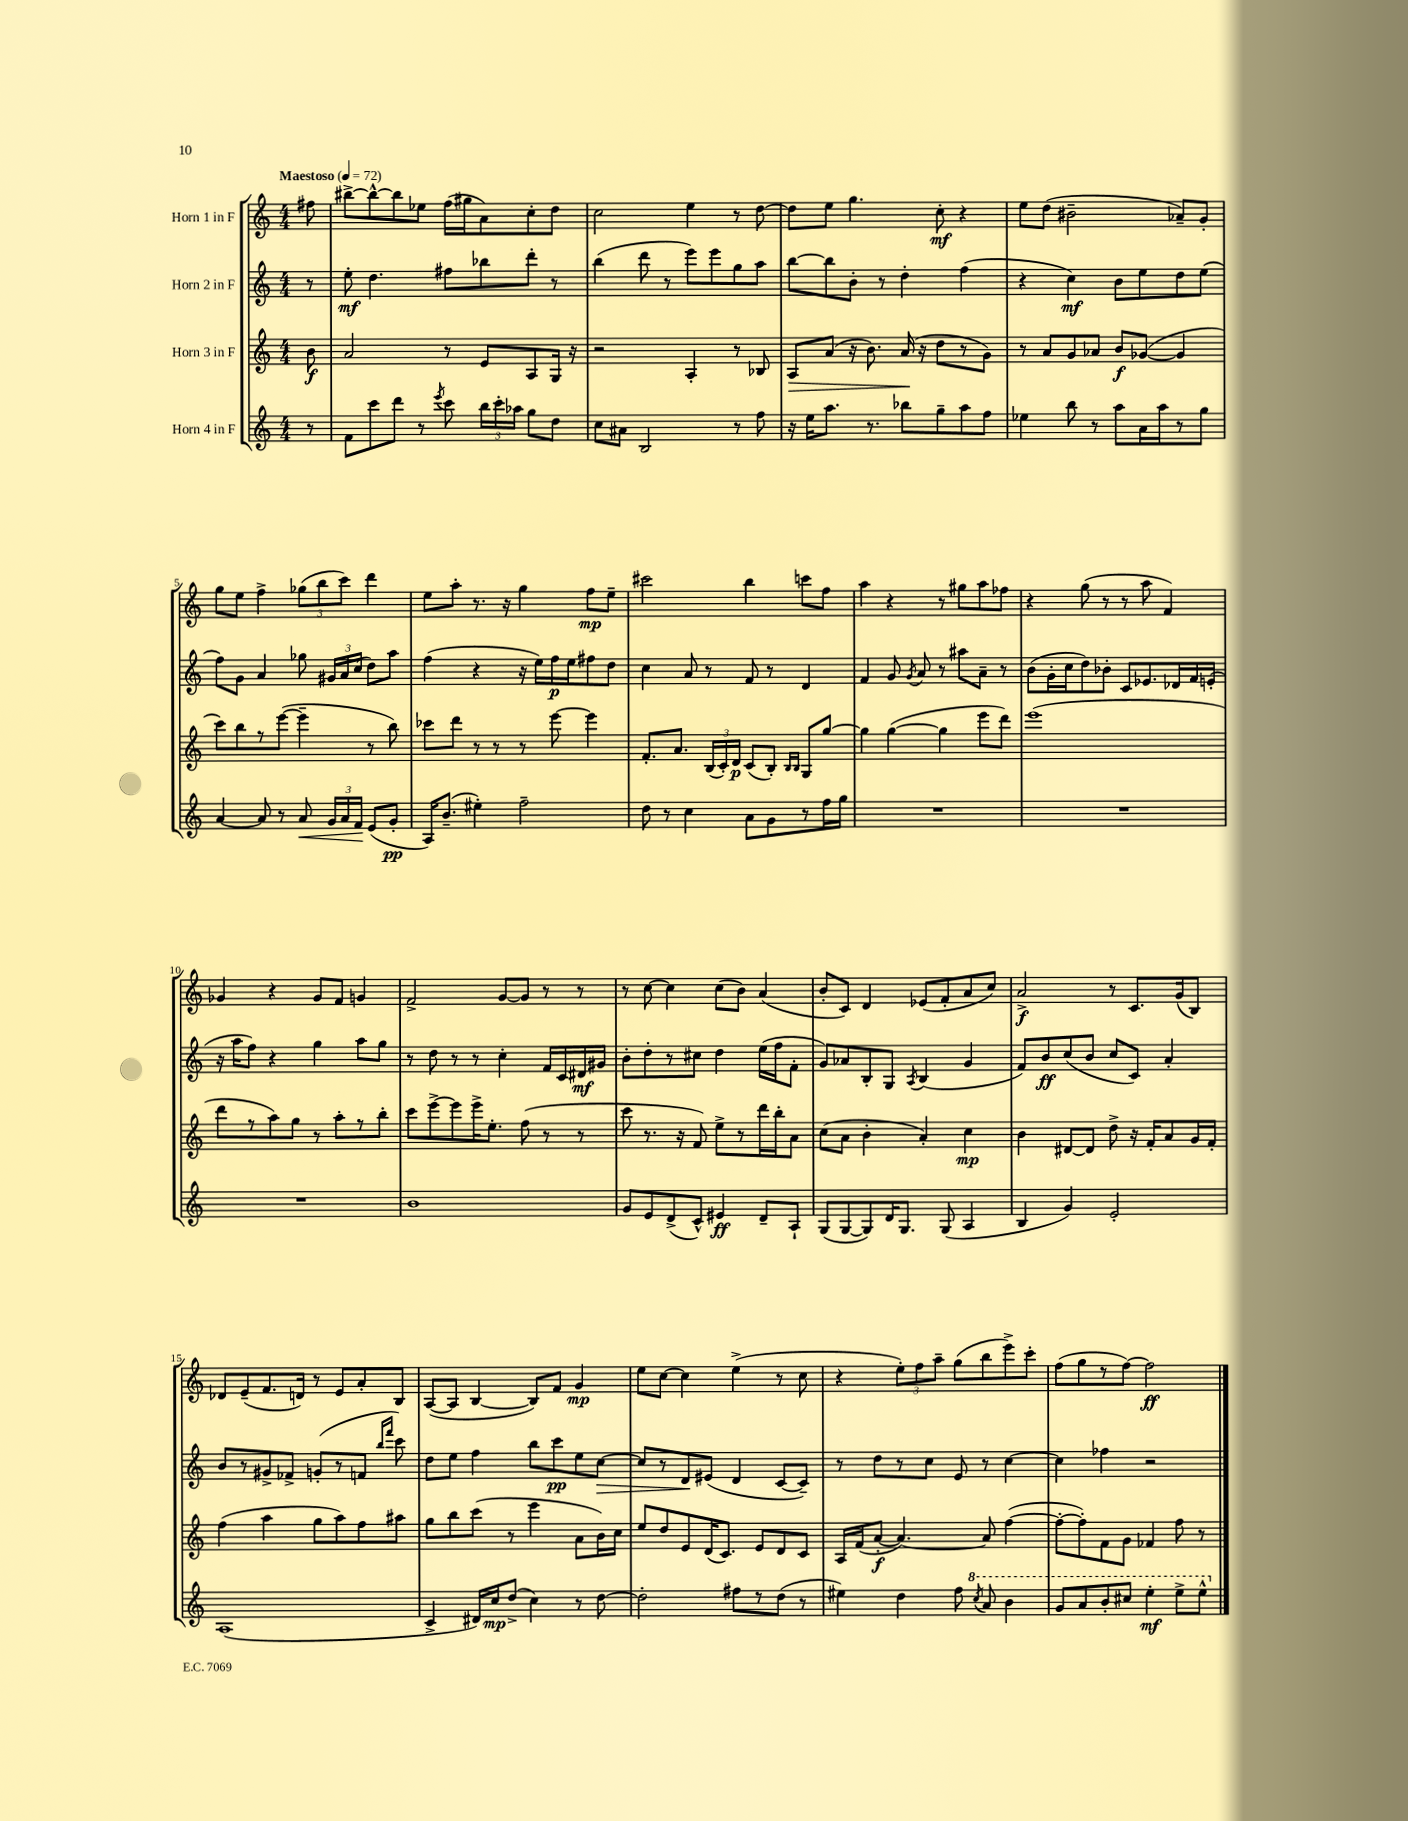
<<
\new StaffGroup <<
\new Staff = "s0" \with { instrumentName = "Horn 1 in F" } {
    \clef treble \key c \major \numericTimeSignature \time 4/4 \partial 8 \tempo "Maestoso" 4 = 72
    \autoBeamOff fis''8 |
    bis''8[~-> bis''8~-^ bis''8 ees''8] f''16[( gis''16 a'8) c''8-. d''8] |
    c''2 e''4 r8 d''8~ |
    d''8[ e''8] g''4. c''8-.\mf r4 |
    e''8[ d''8]( bis'2-- aes'8[--) g'8]-. |
    g''8[ e''8] f''4-> \tuplet 3/2 { ges''8[( b''8 c'''8]) } d'''4 |
    e''8[ a''8]-. r8. r16 g''4 f''8[\mp e''8]-- |
    cis'''2 b''4 c'''8[ f''8] |
    a''4 r4 r8 gis''8[ a''8 fes''8] |
    r4 g''8( r8 r8 a''8 f'4) |
    ges'4 r4 ges'8[ f'8] g'4 |
    f'2-> g'8[~ g'8] r8 r8 |
    r8 c''8~ c''4 c''8[( b'8]) a'4( |
    b'8[-. c'8]) d'4 ees'8[( f'8-. a'8 c''8]) |
    a'2->\f r8 c'8.[ g'16( b8]) |
    des'8[ e'8--( f'8. d'16]) r8 e'8[ a'8-. b8] |
    a8[~( a8] b4~ b8[) f'8] g'4\mp |
    e''8[ c''8]~ c''4 e''4->( r8 c''8 |
    r4 \tuplet 3/2 { e''8[-.) f''8 a''8]-- } g''8[( b''8 e'''8->) c'''8]-. |
    f''8[( g''8 r8 f''8]~) f''2\ff \bar "|." |
}
\new Staff = "s1" \with { instrumentName = "Horn 2 in F" } {
    \clef treble \key c \major \numericTimeSignature \time 4/4 \partial 8
    \autoBeamOff r8 |
    e''8-.\mf d''4. fis''8[ bes''8 d'''8]-. r8 |
    b''4( d'''8 r8 e'''8[) e'''8 g''8 a''8] |
    b''8[~ b''8 b'8]-. r8 d''4-. f''4( |
    r4 c''4\mf) b'8[ e''8 d''8 e''8]( |
    f''8[) g'8] a'4 ges''8 \tuplet 3/2 { gis'16[ a'16 c''16]( } d''8[) a''8] |
    f''4( r4 r16 e''16[) f''16\p e''16 fis''8 d''8] |
    c''4 a'8 r8 f'8 r8 d'4 |
    f'4 g'8 \acciaccatura { g'8 } a'8 r8 ais''8[ a'8]-- r8 |
    b'8[( g'16-. c''16 d''8) bes'8]-. c'8[ ees'8. des'16 f'16 e'16]-.( |
    r16 a''16[ f''8]) r4 g''4 a''8[ g''8] |
    r8 d''8 r8 r8 c''4-. f'16[ c'16 dis'16\mf gis'16] |
    b'8[-. d''8-. r8 cis''8] d''4 e''16[( f''16 f'8]-. |
    g'8[) aes'8 b8-. g8] \acciaccatura { a8 } b4( g'4 |
    f'8[) b'8\ff c''8( b'8] c''8[ c'8]) a'4-. |
    b'8[ r8 gis'8-> fes'8]-> g'8[-.( r8 f'8] \grace { b''16[ f'''16] } c'''8) |
    d''8[ e''8] f''4 b''8[ c'''8\pp e''8 c''8]~\> |
    c''8[ r8 d'8\! eis'8]( d'4 c'8[~ c'8]--) |
    r8 d''8[ r8 c''8] e'8 r8 c''4~ |
    c''4 fes''4 r2 \bar "|." |
}
\new Staff = "s2" \with { instrumentName = "Horn 3 in F" } {
    \clef treble \key c \major \numericTimeSignature \time 4/4 \partial 8
    \autoBeamOff b'8\f |
    a'2 r8 e'8[ a8 g16] r16 |
    r2 a4-. r8 bes8 |
    a8[\> a'8]( r16 b'8.) a'16\!( r16 d''8[ r8 g'8]) |
    r8 a'8[ g'8 aes'8] b'8[\f ges'8]~( ges'4 |
    c'''8[) b''8 r8 e'''8]~( e'''4-- r8 b''8) |
    ces'''8[ d'''8] r8 r8 r8 e'''8~ e'''4 |
    f'8.[-. a'8.] \tuplet 3/2 { b16[( c'16-.) d'16]\p } c'8[( b8]-.) \grace { b16[ b16] } g8[ g''8]~ |
    g''4 g''4~( g''4 e'''8[ d'''8]) |
    e'''1( |
    d'''8[ r8 a''8) g''8] r8 a''8[-. r8 b''8]-. |
    c'''8[ e'''8~-> e'''8 e'''16-> e''8.]-. f''8( r8 r8 |
    c'''8 r8. r16 f'8) e''8[-> r8 d'''16 b''16-. a'8] |
    c''8[( a'8] b'4-. a'4-.) c''4\mp |
    b'4 dis'8[~ dis'8] d''8-> r16 f'16[-. a'8 g'16 f'16]-. |
    f''4( a''4 g''8[ a''8) f''8 ais''8] |
    g''8[ b''8 c'''8]( r8 e'''4 a'8[ b'16) c''16] |
    e''8[ d''8 e'8 d'16( c'8.]) e'8[ d'8 c'8] |
    a16[ f'16( a'8]~-.\f a'4.~) a'8 f''4~( |
    f''8[~-. f''8-.) f'8 g'8] fes'4 f''8 r8 \bar "|." |
}
\new Staff = "s3" \with { instrumentName = "Horn 4 in F" } {
    \clef treble \key c \major \numericTimeSignature \time 4/4 \partial 8
    \autoBeamOff r8 |
    f'8[ c'''8 d'''8] r8 \acciaccatura { e'''8 } c'''8 \tuplet 3/2 { b''16[ c'''16-. aes''16] } g''8[ d''8] |
    c''8[ ais'8] b2 r8 f''8 |
    r16 e''16[ a''8.] r8. bes''8[ g''8-- a''8 f''8] |
    ees''4 b''8 r8 a''8[ a'16 a''16 r8 g''8] |
    a'4~ a'8 r8 a'8\< \tuplet 3/2 { g'16[ a'16 f'16]\! } e'8[( g'8]-.\pp |
    a16[) b'8.]--( eis''4-.) f''2-- |
    d''8 r8 c''4 a'8[ g'8 r8 f''16 g''16] |
    R1 |
    R1 |
    R1 |
    b'1 |
    g'8[ e'8 d'8->( c'8]-^) eis'4\ff d'8[-- a8]-! |
    g8[( g8~ g8) d'16 g8.] g8( a4 |
    b4 g'4) e'2-. |
    a1( |
    c'4-> dis'16[) c''16\mp d''8]->( c''4) r8 d''8~ |
    d''2-. fis''8[ r8 d''8]( r8 |
    eis''4) d''4 f''8 \ottava #1 \acciaccatura { c'''8 } a''8 b''4 |
    g''8[ a''8 b''8-. cis'''8] e'''4-.\mf e'''8[-> e'''8]-^ \ottava #0 \bar "|." |
}
>>
>>
